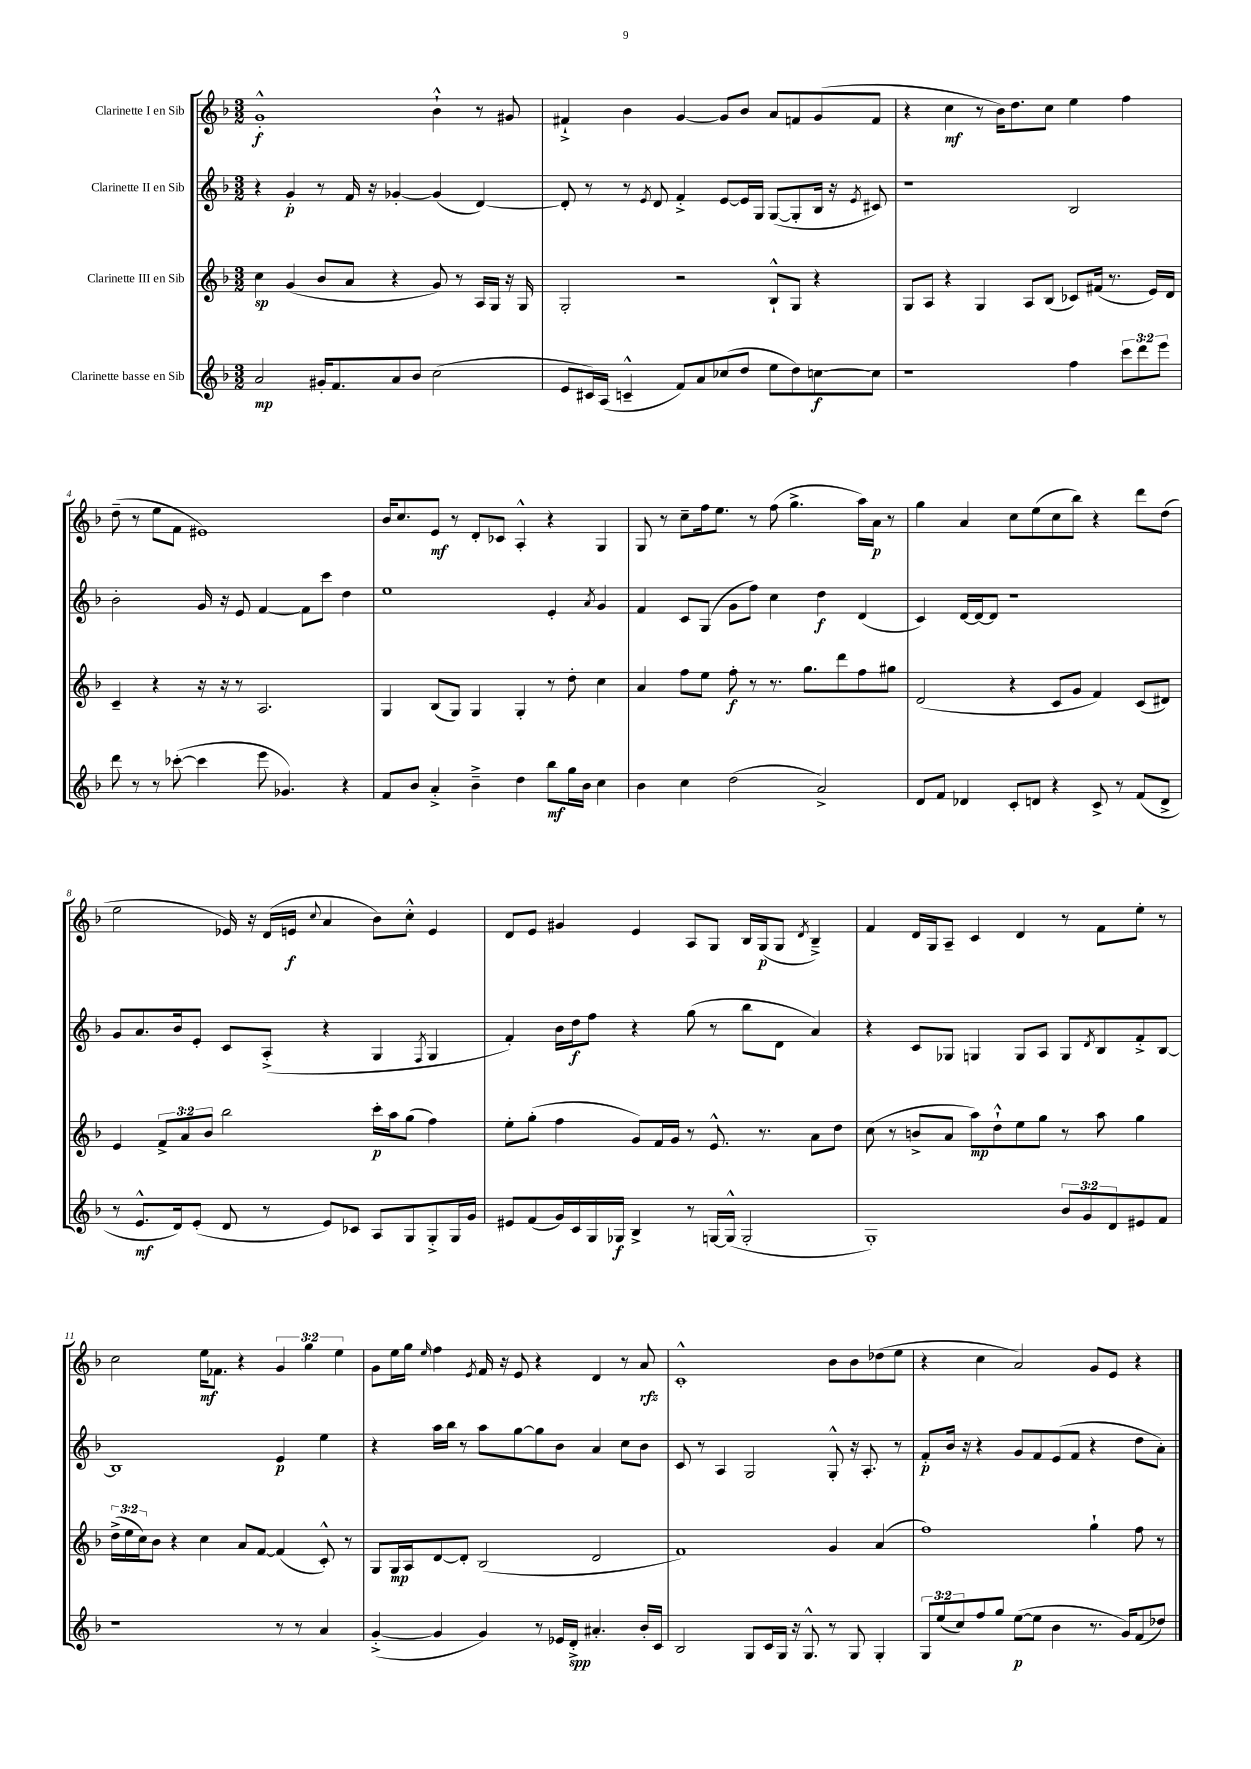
<<
\new StaffGroup <<
\new Staff = "s0" \with { instrumentName = "Clarinette I en Sib" } {
    \clef treble \key f \major \numericTimeSignature \time 3/2 \override Staff.TupletNumber.text = #tuplet-number::calc-fraction-text
    g'1-.-^\f bes'4-!-^ r8 gis'8 |
    fis'4-!-> bes'4 g'4~ g'8 bes'8 a'8 f'8 g'8( f'8 |
    r4 c''4\mf r8 bes'16) d''8. c''8 e''4 f''4 |
    d''8--( r8 e''8 f'8 eis'1) |
    bes'16 c''8. e'8\mf r8 d'8-. ces'8 a4-.-^ r4 g4 |
    g8 r8 c''8-- f''16 e''8. r8 f''8( g''4.-> a''16) a'16\p r8 |
    g''4 a'4 c''8 e''8( c''8 bes''8) r4 d'''8 d''8( |
    e''2 ees'16) r16 d'16( e'16\f \appoggiatura { c''8 } a'4 bes'8) c''8-.-^ e'4 |
    d'8 e'8 gis'4 e'4 a8 g8 bes16 g16\p( g8 \acciaccatura { d'8 } bes4--->) |
    f'4 d'16 g16 a8-- c'4 d'4 r8 f'8 e''8-. r8 |
    c''2 e''16\mf fes'8. r4 \tuplet 3/2 { g'4 g''4 e''4 } |
    g'8 e''16 g''16 \grace { e''16 } f''4 \acciaccatura { e'8 } f'16 r16 e'8 r4 d'4 r8 a'8\rfz |
    c'1-.-^ bes'8 bes'8 des''8( e''8 |
    r4 c''4 a'2) g'8 e'8 r4 \bar "|." |
}
\new Staff = "s1" \with { instrumentName = "Clarinette II en Sib" } {
    \clef treble \key f \major \numericTimeSignature \time 3/2
    r4 g'4-.\p r8 f'16 r16 ges'4~-. ges'4( d'4~) |
    d'8-. r8 r8 \acciaccatura { e'8 } d'8 f'4-.-> e'8~ e'16 g16 g8~( g8-. bes16 r16 \acciaccatura { e'8 } cis'8) |
    r1 bes2 |
    bes'2-. g'16 r16 e'8 f'4~ f'8 c'''8 d''4 |
    e''1 e'4-. \acciaccatura { a'8 } g'4 |
    f'4 c'8 g8( g'8 f''8) c''4 d''4\f d'4( |
    c'4) d'16~ d'16~ d'8 r1 |
    g'8 a'8. bes'16 e'8-. c'8 a8-.->( r4 g4 \acciaccatura { f8 } g4 |
    f'4-.) bes'16 d''16\f f''8 r4 g''8( r8 bes''8 d'8 a'4) |
    r4 c'8 ges8 g4 g8 a8 g8 \acciaccatura { d'8 } bes8 f'8-.-> bes8~ |
    bes1 e'4\p e''4 |
    r4 a''16 bes''16 r8 a''8 g''8~ g''8 bes'8 a'4 c''8 bes'8 |
    c'8 r8 a4 g2 g8-.-^ r16 a8.-. r8 |
    f'8-.\p bes'16 r16 r4 g'8 f'8 e'8( f'8 r4 d''8 a'8-.) \bar "|." |
}
\new Staff = "s2" \with { instrumentName = "Clarinette III en Sib" } {
    \clef treble \key f \major \numericTimeSignature \time 3/2 \override Staff.TupletNumber.text = #tuplet-number::calc-fraction-text
    c''4\sp g'4( bes'8 a'8 r4 g'8) r8 a16 g16 r16 g16 |
    g2-. r2 bes8-!-^ g8 r4 |
    g8 a8 r4 g4 a8 bes8( ces'8) fis'16( r8. e'16) d'16 |
    c'4-- r4 r16 r16 r8 a2. |
    g4 bes8( g8) g4 g4-. r8 d''8-. c''4 |
    a'4 f''8 e''8 f''8-.\f r8 r8. g''8. d'''8 f''8 gis''8 |
    d'2( r4 c'8 g'8 f'4) c'8( dis'8) |
    e'4 \tuplet 3/2 { f'8-> a'8 bes'8 } bes''2 c'''16-.\p a''16 g''8( f''4) |
    e''8-. g''8-.( f''4 g'8) f'16 g'16 r8 e'8.-^ r8. a'8 d''8 |
    c''8( r8 b'8-> a'8 a''8\mp) d''8-!-^ e''8 g''8 r8 a''8 g''4 |
    \tuplet 3/2 { d''16->( e''16 c''16) } bes'8 r4 c''4 a'8 f'8~ f'4( c'8-.-^) r8 |
    g8 g16\mp a16 d'8~ d'8-. bes2( d'2 |
    f'1) g'4 a'4( |
    f''1) g''4-! f''8 r8 \bar "|." |
}
\new Staff = "s3" \with { instrumentName = "Clarinette basse en Sib" } {
    \clef treble \key f \major \numericTimeSignature \time 3/2 \override Staff.TupletNumber.text = #tuplet-number::calc-fraction-text
    a'2\mp gis'16-. f'8. a'8 bes'8 c''2( |
    e'8 cis'16) a16( c'4---^ f'8) a'8 ces''8( d''8 e''8 d''8) c''8~\f c''8 |
    r1 f''4 \tuplet 3/2 { c'''8 d'''8 e'''8 } |
    d'''8 r8 r8 ces'''8~-.( ces'''4 e'''8 ges'4.) r4 |
    f'8 bes'8 a'4-.-> bes'4---> d''4 bes''8\mf g''16 bes'16 c''4 |
    bes'4 c''4 d''2( a'2->) |
    d'8 f'8 des'4 c'8-. d'8 r4 c'8-> r8 f'8( d'8-> |
    r8 e'8.-^\mf d'16) e'8-.( d'8 r8 e'8) ces'8 a8 g8 g8-.-> g16 g'16 |
    eis'8 f'8( g'16) c'16 g16 ges16\f bes4-> r8 g16~ g16-^( g2-. |
    g1-.) \tuplet 3/2 { bes'8 g'8 d'8 } eis'8 f'8 |
    r1 r8 r8 a'4 |
    g'4~-.->( g'4 g'4) r8 ees'16 d'16-.->\spp ais'4.-. bes'16-. c'16 |
    bes2 g8 c'16 g16 r16 g8.-^ r8 g8 g4-. |
    \tuplet 3/2 { g8 e''8( c''8) } f''8 g''8 e''8~\p( e''8 bes'4 r8. g'16) f'8( des''8) \bar "|." |
}
>>
>>
